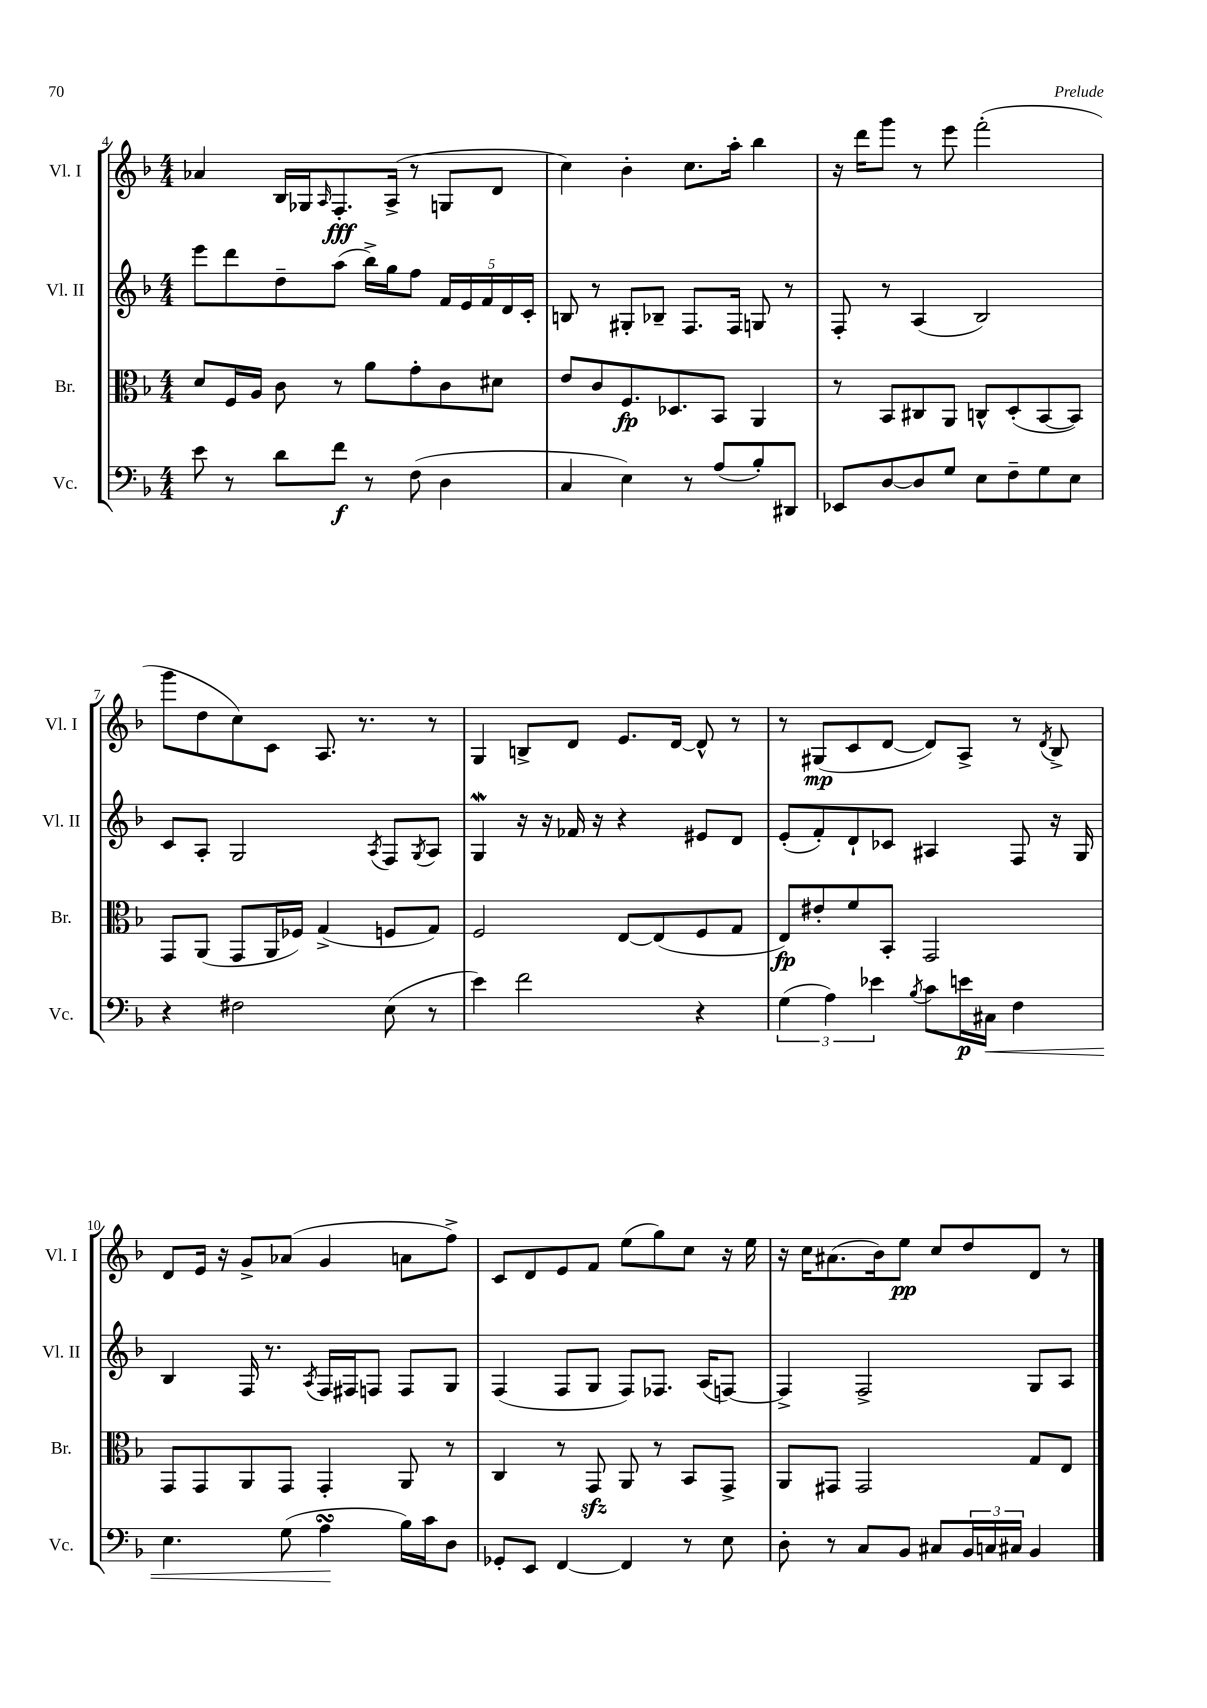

**kern	**dynam	**kern	**dynam	**kern	**kern	**dynam
*part4	*part4	*part3	*part3	*part2	*part1	*part1
*staff4	*staff4	*staff3	*staff3	*staff2	*staff1	*staff1
*I"Vc.	*	*I"Br.	*	*I"Vl. II	*I"Vl. I	*
*I'Vc.	*	*I'Br.	*	*I'Vl. II	*I'Vl. I	*
*clefF4	*	*clefC3	*	*clefG2	*clefG2	*
*k[b-]	*	*k[b-]	*	*k[b-]	*k[b-]	*
*M4/4	*	*M4/4	*	*M4/4	*M4/4	*
=4	=4	=4	=4	=4	=4	=4
8e\	.	8d/L	.	8eee\L	4a-X/	.
8r	.	16F/L	.	8ddd\	.	.
.	.	16A/JJ	.	.	.	.
8d\L	.	8c\	.	8dd~\	16B-/LL	.
.	.	.	.	.	16G-X/J	.
.	.	.	.	.	16qqA/	.
8f\J	f	8r	.	(8aa\J	8.F'/	fff
8r	.	8a\L	.	16bb-^\LL)	.	.
.	.	.	.	16gg\J	(16A^/Jk	.
(8F\	.	8g'\	.	8ff\J	8r	.
4D\	.	8c\	.	20f/LL	8Gn/L	.
.	.	.	.	20e/	.	.
.	.	.	.	20f/	.	.
.	.	8d#X\J	.	.	8d/J	.
.	.	.	.	20d/	.	.
.	.	.	.	20c'/JJ	.	.
=5	=5	=5	=5	=5	=5	=5
4C/	.	8e/L	.	8Bn/	4cc\)	.
.	.	8c/	.	8r	.	.
4E\)	.	8.F/	fp	8G#X'/L	4b-'\	.
.	.	.	.	8B-X~/J	.	.
.	.	8.D-X/	.	.	.	.
8r	.	.	.	8.F/L	8.cc\L	.
(8A/L	.	8BB-/J	.	.	.	.
.	.	.	.	16F/Jk	16aa'\Jk	.
8B-'/)	.	4AA/	.	8Gn/	4bb-\	.
8DD#X/J	.	.	.	8r	.	.
=6	=6	=6	=6	=6	=6	=6
8EE-X/L	.	8r	.	8F'/	16r	.
.	.	.	.	.	16ddd\KL	.
[8D/	.	8BB-/L	.	8r	8ggg\J	.
8D/]	.	8C#X/	.	(4A/	8r	.
8G/J	.	8AA/J	.	.	8eee\	.
8E\L	.	8Cn^^/L	.	2B-/)	(2fff'\	.
8F~\	.	(8D'/	.	.	.	.
8G\	.	[8BB-/	.	.	.	.
8E\J	.	8BB-/J])	.	.	.	.
!!LO:LB:g=z
=7	=7	=7	=7	=7	=7	=7
4r	.	8GG/L	.	8c/L	8ggg\L	.
.	.	(8AA/J	.	8A'/J	8dd\	.
2F#X\	.	8GG/L	.	2G/	8cc\)	.
.	.	16AA/L	.	.	8c\J	.
.	.	16F-X/JJ)	.	.	.	.
.	.	(4G^/	.	.	8.A/	.
.	.	.	.	.	8.r	.
.	.	.	.	8qA/	.	.
(8E\	.	8Fn/L	.	8F/L	.	.
.	.	.	.	8qG/	.	.
8r	.	8G/J)	.	8A/J	8r	.
=8	=8	=8	=8	=8	=8	=8
4e\)	.	2F/	.	4GW/	4G/	.
2f\	.	.	.	16r	8Bn^/L	.
.	.	.	.	16r	.	.
.	.	.	.	16f-X/	8d/J	.
.	.	.	.	16r	.	.
.	.	[8E/L	.	4r	8.e/L	.
.	.	(8E/]	.	.	.	.
.	.	.	.	.	[16d/Jk	.
4r	.	8F/	.	8e#X/L	8d^^/]	.
.	.	8G/J	.	8d/J	8r	.
=9	=9	=9	=9	=9	=9	=9
(6G\	.	8E/L)	fp	(8e'/L	8r	.
.	.	8e#X'/	.	8f'/)	(8G#X/L	mp
6A\)	.	.	.	.	.	.
.	.	8f/	.	8d`/	8c/	.
6e-X\	.	.	.	.	.	.
.	.	8BB-'/J	.	8c-X/J	[8d/J	.
8qB-/	.	.	.	.	.	.
8c\L	.	2GG/	.	4A#X/	8d/L])	.
16en\L	p	.	.	.	8A^/J	.
!	!LO:HP:b	!	!	!	!	!
16C#X\JJ	<	.	.	.	.	.
4F\	.	.	.	8F/	8r	.
.	.	.	.	.	8qd/	.
.	.	.	.	16r	8B-^/	.
.	.	.	.	16G/	.	.
!!LO:LB:g=z
=10	=10	=10	=10	=10	=10	=10
4.E\	.	8GG/L	.	4B-/	8d/L	.
.	.	8GG/	.	.	16e/Jk	.
.	.	.	.	.	16r	.
.	.	8AA/	.	16F/	8g^/L	.
.	.	.	.	8.r	.	.
(8G\	.	8GG/J	.	.	(8a-X/J	.
.	.	.	.	8qA/	.	.
4AsSsS\	.	4GG'/	.	16F/LL	4g/	.
.	.	.	.	16F#X/J	.	.
.	.	.	.	8Fn/J	.	.
16B-\LL)	[	8AA/	.	8F/L	8an\L	.
16c\J	.	.	.	.	.	.
8D\J	.	8r	.	8G/J	8ff^\J)	.
=11	=11	=11	=11	=11	=11	=11
8GG-X'/L	.	4C/	.	(4F/	8c/L	.
8EE/J	.	.	.	.	8d/	.
[4FF/	.	8r	.	8F/L	8e/	.
.	.	8GGzz/	.	8G/J	8f/J	.
4FF/]	.	8AA/	.	8F/L)	(8ee\L	.
.	.	8r	.	8.F-X/J	8gg\)	.
8r	.	8BB-/L	.	.	8cc\J	.
.	.	.	.	(16A/KL	.	.
8E\	.	8GG^/J	.	[8Fn/J)	16r	.
.	.	.	.	.	16ee\	.
=12	=12	=12	=12	=12	=12	=12
8D'\	.	8AA/L	.	4F^/]	16r	.
.	.	.	.	.	16cc\KL	.
8r	.	8GG#X/J	.	.	(8.a#X\	.
8C/L	.	2GG#/	.	2F^/	.	.
.	.	.	.	.	16b-\k)	.
8BB-/J	.	.	.	.	8ee\J	pp
8C#X/L	.	.	.	.	8cc/L	.
24BB-/L	.	.	.	.	8dd/	.
24Cn/	.	.	.	.	.	.
24C#X/JJ	.	.	.	.	.	.
4BB-/	.	8G/L	.	8G/L	8d/J	.
.	.	8E/J	.	8A/J	8r	.
==	==	==	==	==	==	==
*-	*-	*-	*-	*-	*-	*-
